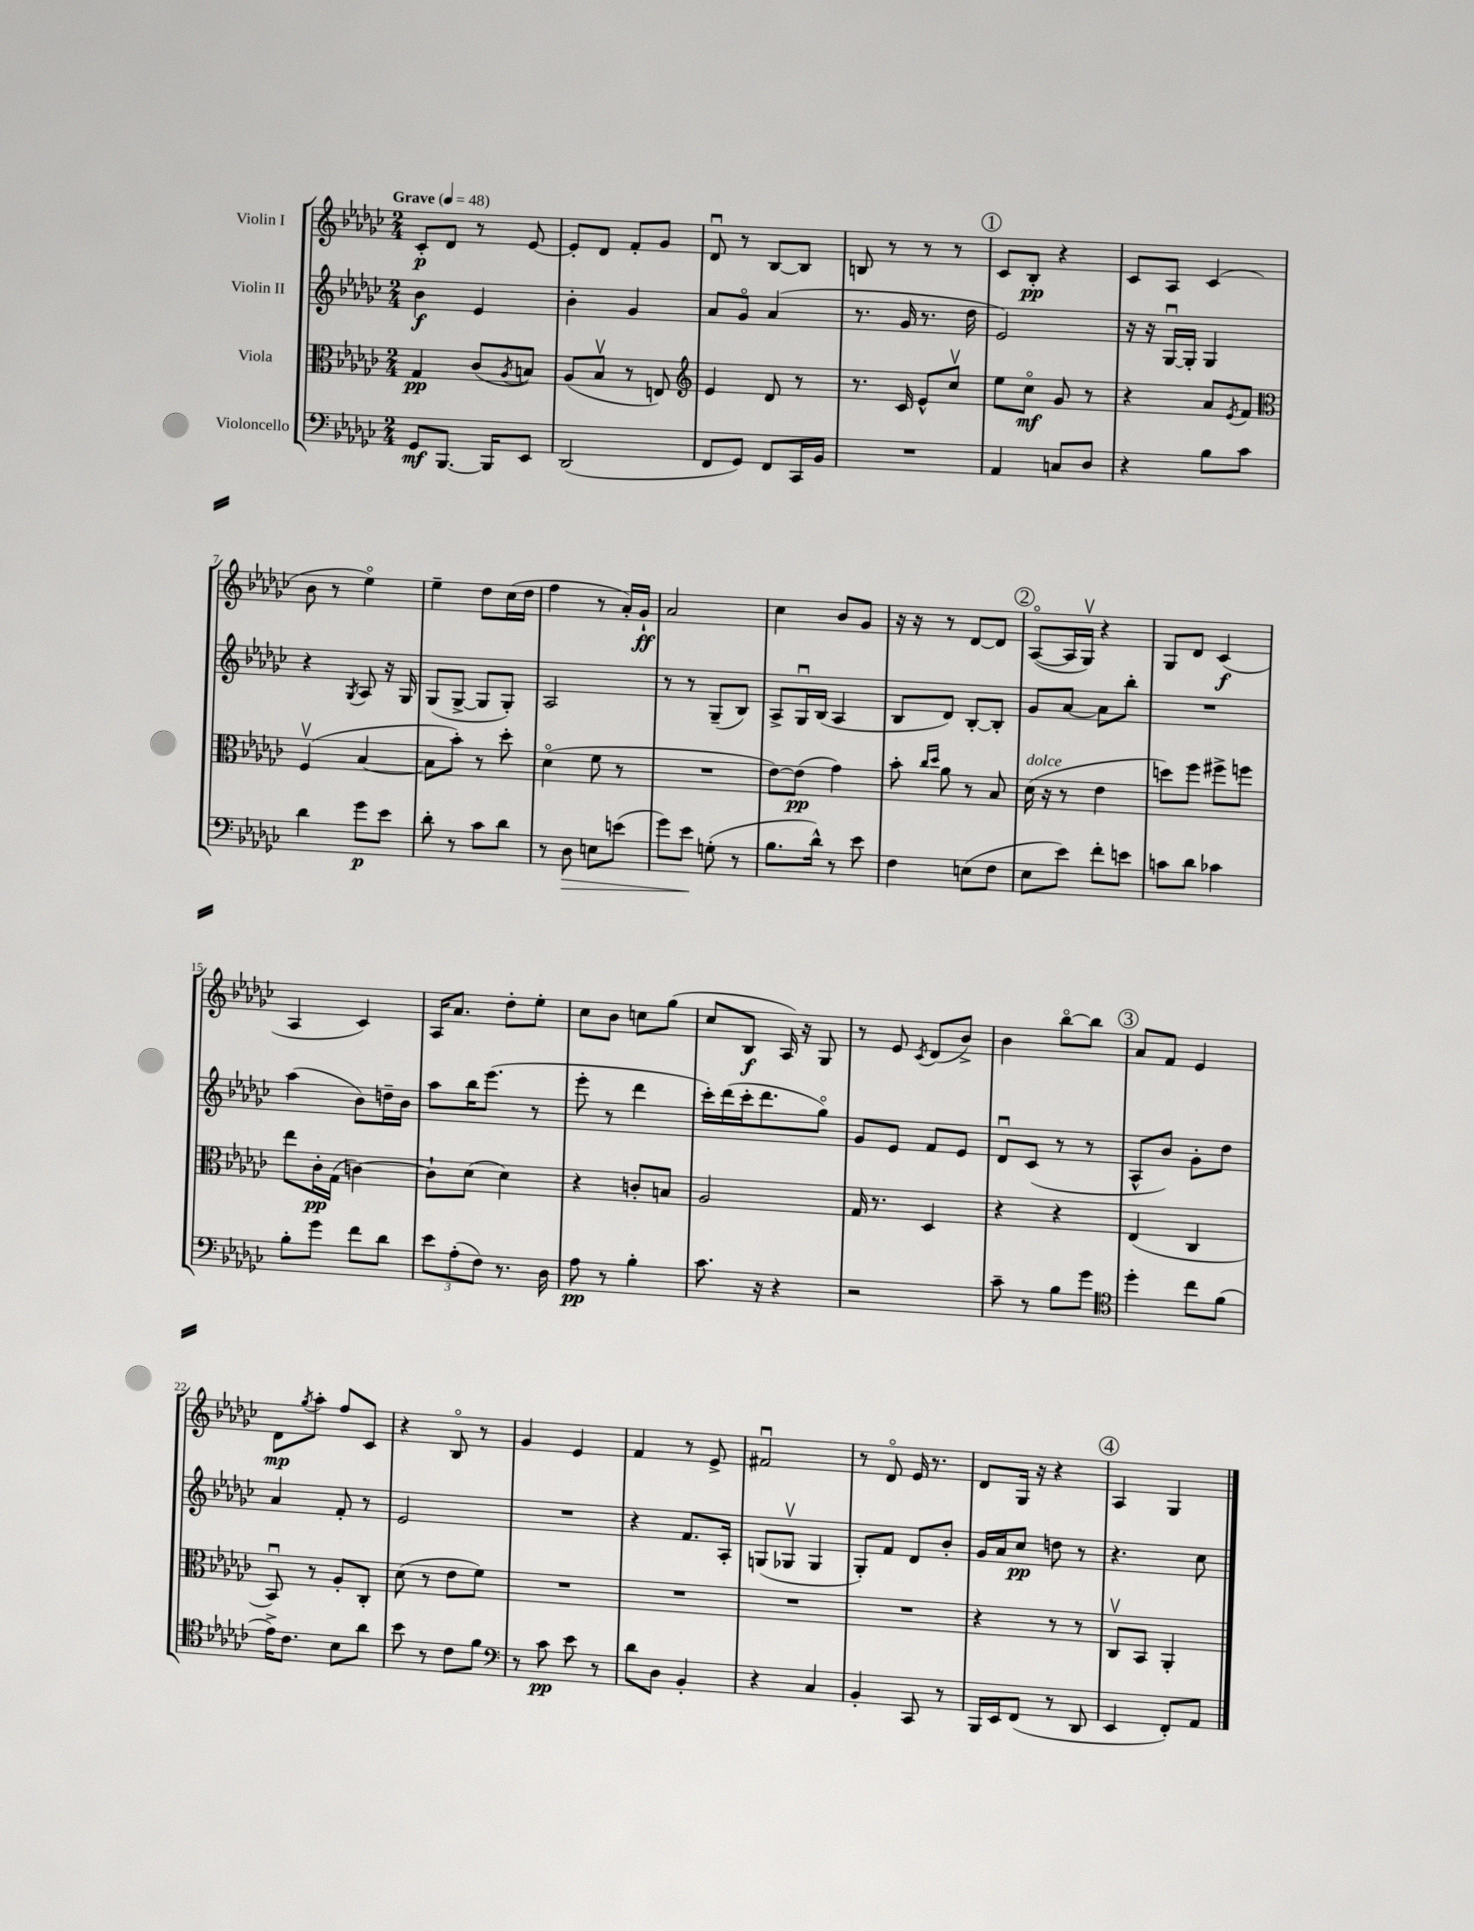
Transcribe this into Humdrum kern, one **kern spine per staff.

**kern	**kern	**kern	**kern
*staff4	*staff3	*staff2	*staff1
*clefF4	*clefC3	*clefG2	*clefG2
*k[b-e-a-d-g-c-]	*k[b-e-a-d-g-c-]	*k[b-e-a-d-g-c-]	*k[b-e-a-d-g-c-]
*M2/4	*M2/4	*M2/4	*M2/4
*MM48	*MM48	*MM48	*MM48
8GG-	4G-	4b-	8c-'
[8.BBB-	.	.	8d-
.	(8c-	4e-	8r
16BBB-]	.	.	.
.	8qA-	.	.
8EE-	8B)	.	[8e-
=	=	=	=
(2DD-	(8A-	4b-'	8e-']
.	8B-v	.	8d-
.	8r	4g-	8f'
.	8E)	.	8g-
=	=	=	=
*	*clefG2	*	*
8FF	4e-	8a-	8d-u
8GG-)	.	8g-o	8r
8FF	8d-	(4a-	[8B-
16CC-	8r	.	8B-]
16BB-	.	.	.
=	=	=	=
2r	8.r	8.r	8B
.	.	.	8r
.	16c-	16g-	.
.	8e-^^	8.r	8r
.	8cc-v	.	8r
.	.	16dd-	.
=	=	=	=
4AA-	8ee-	2e-)	8c-
.	8cc-o	.	8B-'
8C	8g-	.	4r
8D-	8r	.	.
=	=	=	=
4r	4r	16r	8c-
.	.	16r	.
.	.	[16G-u	8A-
.	.	16G-']	.
8B-	8a-	4G-	(4c-
.	8qe-	.	.
8c-	8f	.	.
=	=	=	=
*	*clefC3	*	*
4d-	(4Fv	4r	8b-
.	.	.	8r
.	.	8qG-	.
8g-	[4B-	8A-	4ee-o)
8e-	.	16r	.
.	.	16G-	.
=	=	=	=
8d-'	8B-]	(8G-	4ee-~
8r	8b-')	[8G-^	.
8c-	8r	8G-]	8dd-
8d-	8dd-'	8G-')	(16cc-
.	.	.	16dd-
=	=	=	=
8r	(4d-o	2A-	4ff
8D-	.	.	.
8E	8f	.	8r
(8e	8r	.	16a-')
.	.	.	16g-`
=	=	=	=
8g-)	2r	8r	2a-
8e-	.	8r	.
(8G'	.	(8G-~	.
8r	.	8B-)	.
=	=	=	=
8.B-	[8e-)	8A-^	4cc-
.	(8e-]	16G-u	.
16d-^^)	.	(16B-	.
8r	4g-)	4A-	8b-
8e-	.	.	8g-
=	=	=	=
4F	8b-'	8B-	16r
.	.	.	16r
.	16qqcc-	.	.
.	16qqdd-	.	.
.	8a-	8d-)	8r
(8E	8r	[8B-'	[8d-
8F	8B-	8B-']	8d-]
=	=	=	=
8E-	(16d-	8g-	([8A-o
.	16r	.	.
8e-)	8r	[8a-	16A-]
.	.	.	16G-v)
8f'	4e-	8a-]	4r
8e	.	8bb-'	.
=	=	=	=
8c	8dd)	2r	8G-
8d-	8ff	.	8d-
4c-	8ff#^	.	(4c-
.	8ff	.	.
=	=	=	=
8B-'	8ee-	(4aa-	4A-
8g-	16c-'	.	.
.	(16G-	.	.
8f	[4c)	8b-)	4c-)
8d-	.	16dd~	.
.	.	16b-	.
=	=	=	=
12e-	8c`]	8aa-	16A-
.	.	.	8.a-
(12A-'	.	.	.
.	(8d-	16bb-	.
12F)	.	.	.
.	.	(8.eee-	.
8.r	4d-)	.	8dd-'
.	.	8r	8ee-'
16D-	.	.	.
=	=	=	=
8A-	4r	8eee-'	8cc-
8r	.	8r	8b-
4B-'	8c'	4ddd-	8cc
.	8B	.	(8gg-
=	=	=	=
8.c-	2A-	16ccc-')	8cc-
.	.	(16ddd-	.
.	.	16ccc-'	8B-
16r	.	8.ddd-	.
4r	.	.	16A-)
.	.	.	16r
.	.	8gg-o)	8G-
=	=	=	=
2r	16G-	8g-	8r
.	8.r	.	.
.	.	8e-	8e-
.	.	.	8qc-
.	4D-	8f	(8d-
.	.	8e-	8b-^)
=	=	=	=
8c-~	4r	8d-u	4b-
8r	.	(8c-	.
8B-	4r	8r	[8bb-o
8g-	.	8r	8bb-]
=	=	=	=
*clefC4	*	*	*
4dd-'	(4E-	8A-^^	8a-
.	.	8b-)	8f
8cc-	4C-	8g-'	4e-
(8f	.	8dd-	.
=	=	=	=
16e-^)	8BB-u)	4a-	8d-
8.c-	.	.	.
.	.	.	8qgg-
.	8r	.	8aa-'
8B-	8A-'	8f'	8ff
8a-	8C-'	8r	8c-
=	=	=	=
8b-	(8d-	2e-	4r
8r	8r	.	.
8c-	8e-	.	8B-o
8f	8f)	.	8r
=	=	=	=
*clefF4	*	*	*
8r	2r	2r	4g-
8c-	.	.	.
8e-	.	.	4e-
8r	.	.	.
=	=	=	=
8d-	2r	4r	4f
8D-	.	.	.
4BB-'	.	8.f	8r
.	.	.	8e-^
.	.	16A-'	.
=	=	=	=
4r	2r	(8G	2f#u
.	.	8G-v	.
4C-	.	4G-	.
=	=	=	=
4BB-'	2r	8G-')	8r
.	.	8f	8d-o
8CC-	.	8d-	16e-
.	.	.	8.r
8r	.	8b-'	.
=	=	=	=
16BBB-	4r	16g-	8d-
16EE-	.	16a-	.
(8FF	.	8cc-	16G-
.	.	.	16r
8r	8r	8dd	4r
8DD-	8r	8r	.
=	=	=	=
4EE-	8C-v	4.r	4A-
.	8BB-	.	.
8FF')	4AA-'	.	4G-
8AA-	.	8cc-	.
==	==	==	==
*-	*-	*-	*-
